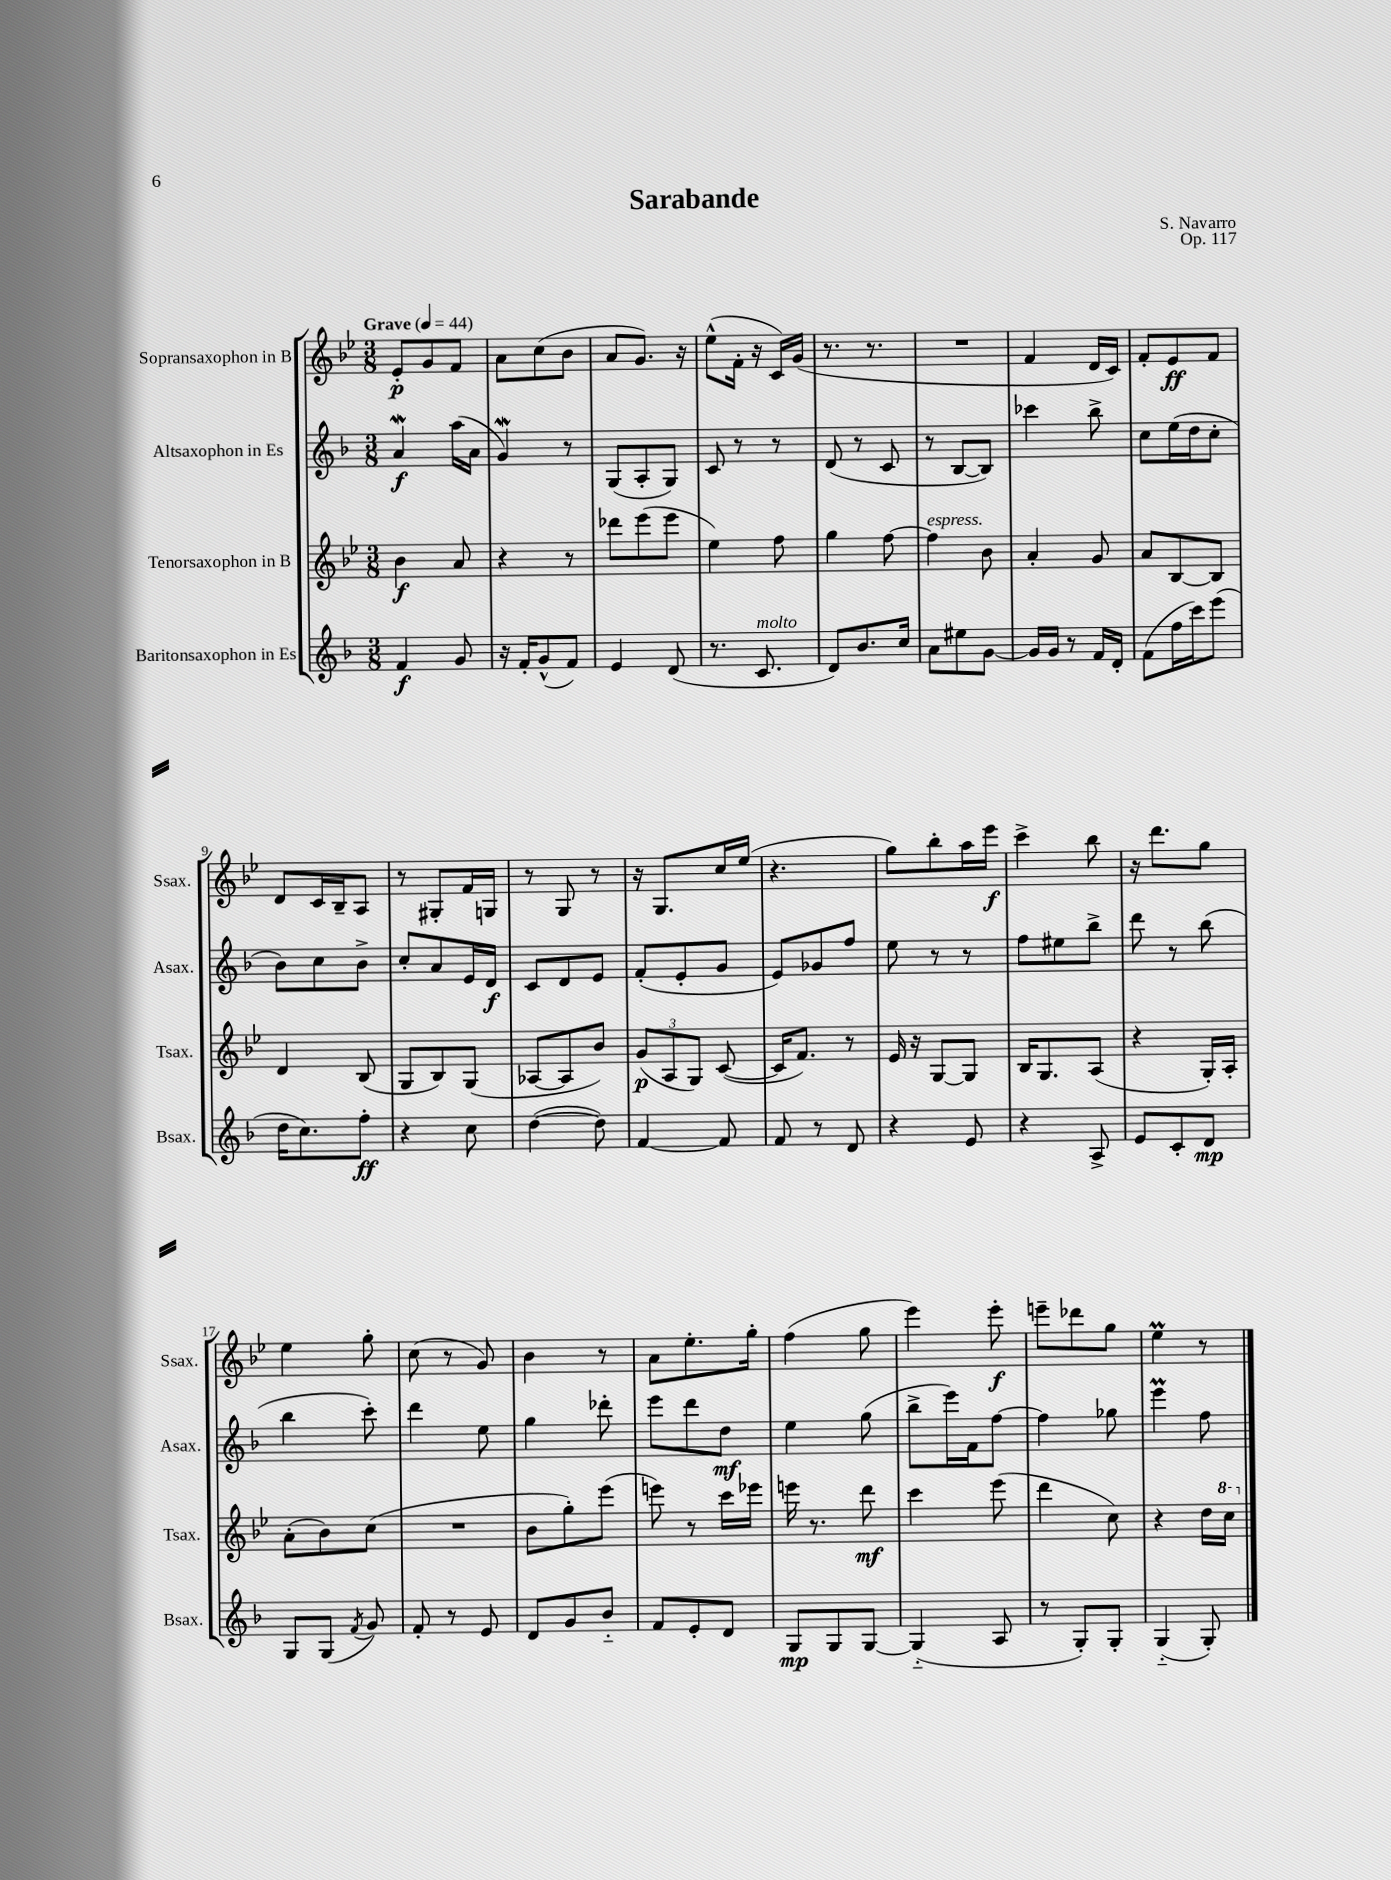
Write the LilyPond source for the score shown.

\header { title = "Sarabande" composer = "S. Navarro" opus = "Op. 117" }
<<
\new StaffGroup <<
\new Staff = "s0" \with { instrumentName = "Sopransaxophon in B" shortInstrumentName = "Ssax." } {
    \clef treble \key bes \major \numericTimeSignature \time 3/8 \tempo "Grave" 4 = 44
    \autoBeamOff ees'8[-.\p g'8 f'8] |
    a'8[ c''8( bes'8] |
    a'8[ g'8.]) r16 |
    ees''8[-^( f'16]-. r16 c'16[) g'16]( |
    r8. r8. |
    R4. |
    f'4 d'16[ c'16]) |
    f'8[-. ees'8\ff f'8] |
    d'8[ c'16 bes16-- a8] |
    r8 gis8[-. f'16 g16] |
    r8 g8 r8 |
    r16 g8.[ c''16 ees''16]( |
    r4. |
    g''8[) bes''8-. a''16 ees'''16]\f |
    c'''4-> bes''8 |
    r16 d'''8.[ g''8] |
    ees''4 g''8-. |
    c''8( r8 g'8) |
    bes'4 r8 |
    a'8[ ees''8.-. g''16]-. |
    f''4( g''8 |
    ees'''4) ees'''8-.\f |
    e'''8[-- des'''8 g''8] |
    ees''4\prall r8 \bar "|." |
}
\new Staff = "s1" \with { instrumentName = "Altsaxophon in Es" shortInstrumentName = "Asax." } {
    \clef treble \key f \major \numericTimeSignature \time 3/8
    \autoBeamOff a'4\mordent\f a''16[( a'16] |
    g'4\mordent) r8 |
    g8[( a8-. g8]) |
    c'8 r8 r8 |
    d'8( r8 c'8 |
    r8 bes8[~ bes8]) |
    ces'''4 bes''8-> |
    c''8[ e''16( d''16 c''8]-. |
    bes'8[) c''8 bes'8]-> |
    c''8[-. a'8 e'16 d'16]\f |
    c'8[ d'8 e'8] |
    f'8[-.( e'8-. g'8] |
    e'8[) ges'8 f''8] |
    e''8 r8 r8 |
    f''8[ eis''8 bes''8]-> |
    d'''8 r8 bes''8( |
    bes''4 c'''8-.) |
    d'''4 e''8 |
    g''4 des'''8-. |
    e'''8[ d'''8 d''8]\mf |
    e''4 g''8( |
    bes''8[-> e'''16) f'16 f''8]~ |
    f''4 ges''8 |
    e'''4\prall f''8 \bar "|." |
}
\new Staff = "s2" \with { instrumentName = "Tenorsaxophon in B" shortInstrumentName = "Tsax." } {
    \clef treble \key bes \major \numericTimeSignature \time 3/8
    \autoBeamOff bes'4\f a'8 |
    r4 r8 |
    des'''8[ ees'''8( ees'''8] |
    ees''4) f''8 |
    g''4 f''8~ |
    f''4^\markup { \italic "espress." } bes'8 |
    a'4-. g'8 |
    a'8[ bes8~ bes8] |
    d'4 bes8( |
    g8[ bes8) g8]( |
    aes8[~ aes8 bes'8]) |
    \tuplet 3/2 { g'8[\p( a8 g8]) } c'8~( |
    c'16[ f'8.]) r8 |
    ees'16 r16 g8[~ g8] |
    bes16[ g8. a8]( |
    r4 g16[-.) a16]-. |
    a'8[-.( bes'8) c''8]( |
    R4. |
    bes'8[ g''8-.) ees'''8]( |
    e'''8) r8 c'''16[ ees'''16] |
    e'''16 r8. d'''8\mf |
    c'''4 ees'''8( |
    d'''4 c''8) |
    r4 d''16[ \ottava #1 c'''16] \ottava #0 \bar "|." |
}
\new Staff = "s3" \with { instrumentName = "Baritonsaxophon in Es" shortInstrumentName = "Bsax." } {
    \clef treble \key f \major \numericTimeSignature \time 3/8
    \autoBeamOff f'4\f g'8 |
    r16 f'16[-. g'8-^( f'8]) |
    e'4 d'8( |
    r8. c'8.^\markup { \italic "molto" } |
    d'8[) bes'8. c''16] |
    a'8[ eis''8 g'8]~ |
    g'16[ g'16] r8 f'16[ d'16]-. |
    f'8[( f''16 c'''16) e'''8]( |
    d''16[ c''8.) f''8]-.\ff |
    r4 c''8 |
    d''4~( d''8) |
    f'4~ f'8 |
    f'8 r8 d'8 |
    r4 e'8 |
    r4 a8-> |
    e'8[ c'8-. d'8]\mp |
    g8[ g8]( \acciaccatura { f'8 } g'8) |
    f'8-. r8 e'8 |
    d'8[ g'8 bes'8]-_ |
    f'8[ e'8-. d'8] |
    g8[\mp g8 g8]~ |
    g4-_( a8 |
    r8 g8[-.) g8]-. |
    g4-_( g8-.) \bar "|." |
}
>>
>>
